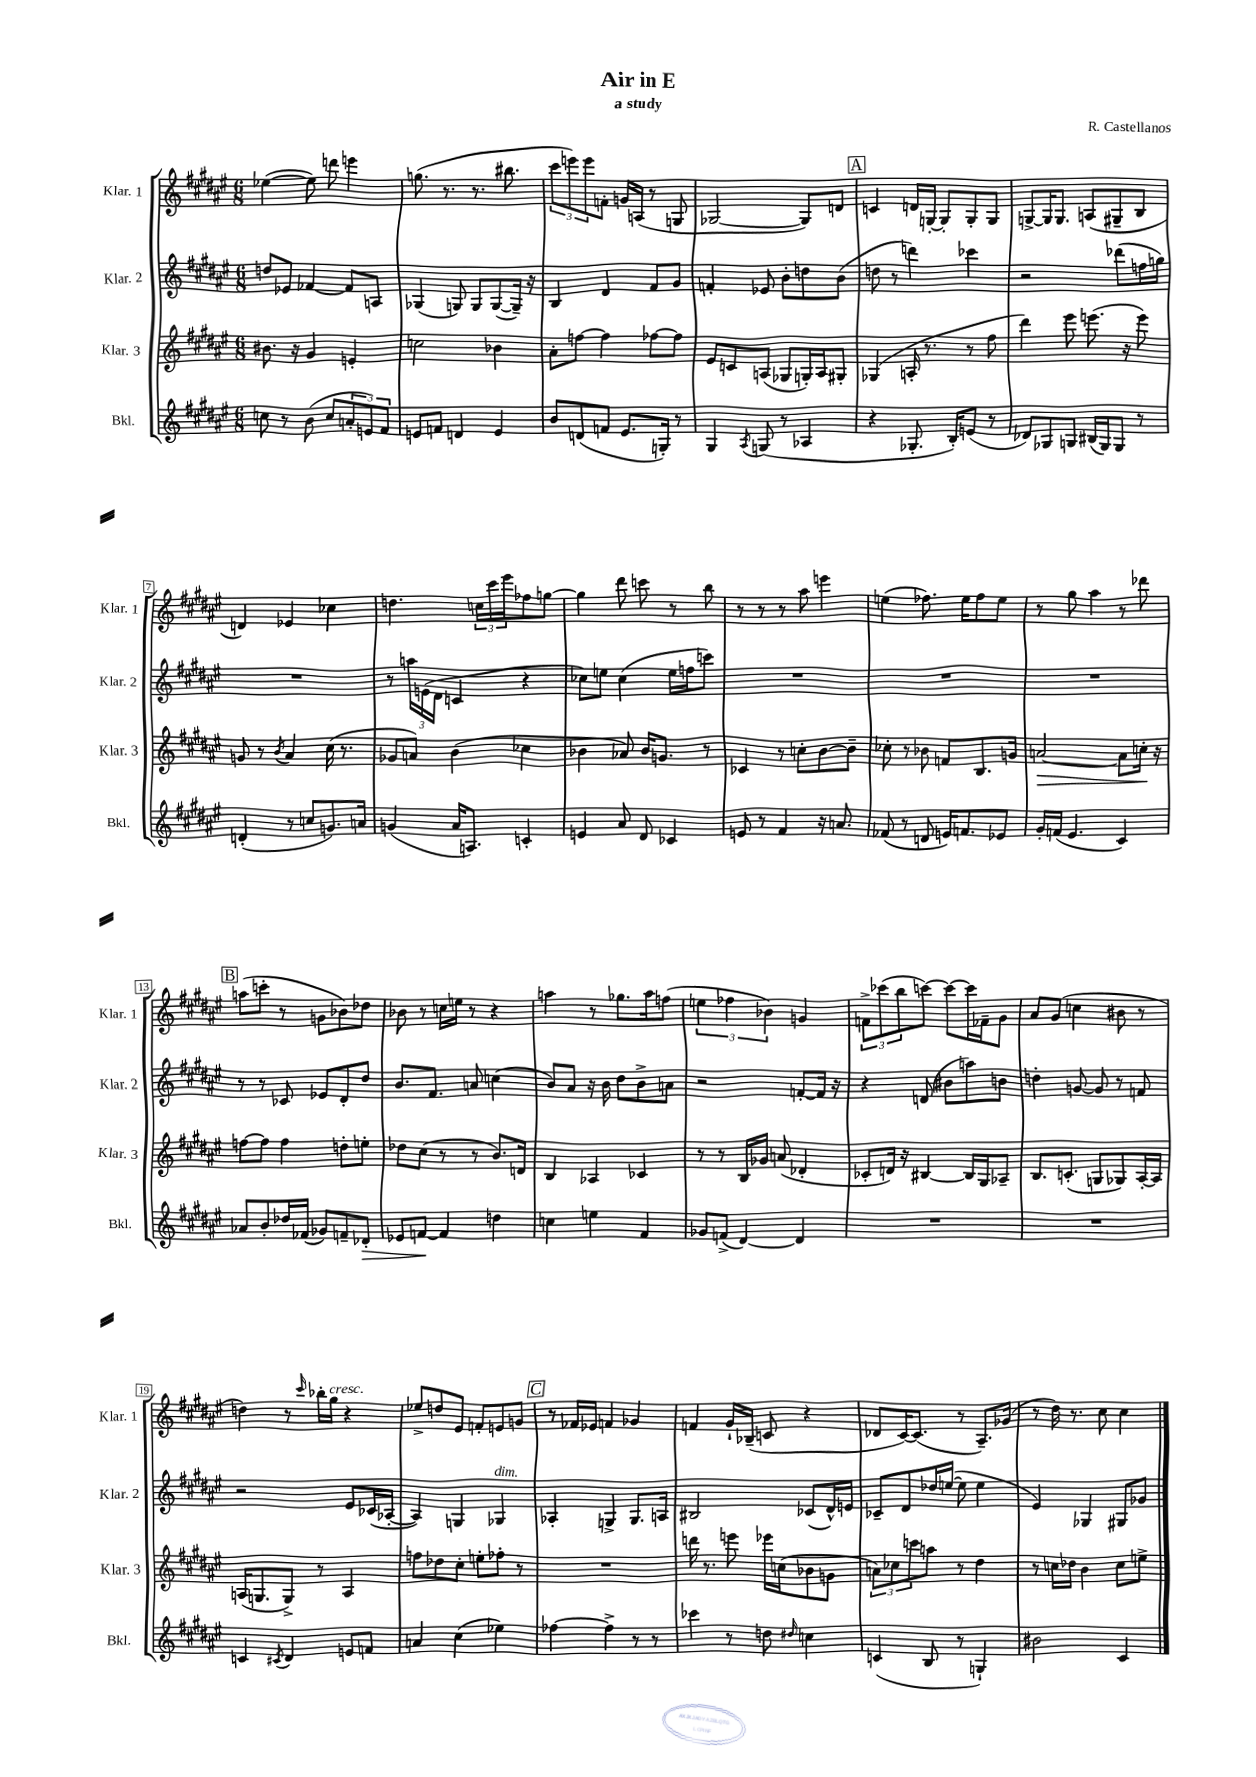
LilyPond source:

\header { title = "Air in E" composer = "R. Castellanos" subtitle = "a study" }
<<
\new StaffGroup <<
\new Staff = "s0" \with { instrumentName = "Klar. 1" shortInstrumentName = "Klar. 1" } {
    \clef treble \key fis \major \numericTimeSignature \time 6/8
    ees''4~( ees''8) d'''8 e'''4 |
    g''8.( r8. r8. bis''8. |
    \tuplet 3/2 { cis'''8 e'''8) e'''8 } f'8-. g'16 a16( r8 g8 |
    ges2~ ges8) d'8 |
    \mark \markup { \box "A" } c'4 d'16 g16~-. g8-. g8-. g8 |
    g8~-> g16 g8. a8( gis8-- b8 |
    d'4) ees'4 ces''4 |
    d''4. \tuplet 3/2 { c''16 cis'''16 eis'''16 } fes''8 g''8~ |
    g''4 dis'''8 c'''8 r8 b''8 |
    r8 r8 r8 ais''8 e'''4 |
    e''4( fes''8.) e''16 fes''8 e''8 |
    r8 gis''8 ais''4 r8 des'''8 |
    \mark \markup { \box "B" } a''8( c'''8-. r8 g'8 bes'8) des''8 |
    bes'8 r8 c''16 e''16 r8 r4 |
    a''4 r8 ges''8. a''16 f''8( |
    \tuplet 3/2 { e''4 fes''4 bes'4) } g'4 |
    \tuplet 3/2 { f'8-> ces'''8( b''8 } c'''8~) c'''8~ c'''16 fes'16-- gis'8 |
    ais'8 gis'8( c''4 bis'8 r8 |
    d''4) r8 \grace { cis'''16 } bes''16-. gis''16^\markup { \italic "cresc." } r4 |
    ees''8-> d''8 eis'8 f'8-. e'8 g'8 |
    \mark \markup { \box "C" } r8 fes'16 ees'16 f'4 ges'4 |
    f'4 gis'16-! bes16--( c'8 r4 |
    des'8 cis'16~) cis'8.( r8 ais8.--) ges'16( |
    r8 dis''16) r8. cis''8 cis''4 \bar "|." |
}
\new Staff = "s1" \with { instrumentName = "Klar. 2" shortInstrumentName = "Klar. 2" } {
    \clef treble \key fis \major \numericTimeSignature \time 6/8
    d''8 ees'8 fes'4~ fes'8 a8 |
    ges4( g8) g8 g8~( g16--) r16 |
    b4 dis'4 fis'8 gis'8 |
    f'4-. ees'8 b'8-. d''8 b'8( |
    \mark \markup { \box "A" } d''8 r8 d'''4) ces'''4 |
    r2 des'''8( f''16 g''16) |
    R2. |
    r8 \tuplet 3/2 { a''16 e'16( dis'16 } c'4 r4 |
    ces''8) e''8 ces''4( e''16 f''16 c'''8) |
    R2. |
    R2. |
    R2. |
    \mark \markup { \box "B" } r8 r8 ces'8 ees'8 dis'8-. dis''8 |
    b'8. fis'8. a'8 c''4( |
    b'8) ais'8 r16 b'16 dis''8 b'8-> a'8 |
    r2 f'8~-. f'16 r16 |
    r4 d'8( bis'8 a''8) b'8 |
    d''4-. g'8~ g'8 r8 f'8 |
    r2 eis'8 ces'16( aes16~-. |
    aes4) g4 ges4^\markup { \italic "dim." } |
    \mark \markup { \box "C" } aes4-. g4-> g8. a16 |
    bis2 ces'8( dis'16-^) e'16 |
    ces'8-- dis'8 des''16 e''16~( e''8 e''4 |
    eis'4) ges4 gis8 ges'8 \bar "|." |
}
\new Staff = "s2" \with { instrumentName = "Klar. 3" shortInstrumentName = "Klar. 3" } {
    \clef treble \key fis \major \numericTimeSignature \time 6/8
    bis'8. r16 gis'4 e'4-. |
    c''2 bes'4 |
    ais'8-. f''8~ f''4 fes''8~ fes''8 |
    eis'8 c'8 a8( ges8 g16-.) a16 gis8-. |
    \mark \markup { \box "A" } ges4( a16-. r8. r8 fis''8 |
    dis'''4) eis'''8 e'''8.( r16 e'''8) |
    g'8 r8 \acciaccatura { b'8 } ais'4 cis''16( r8. |
    ges'8 a'8) b'4( ces''4 |
    bes'4 aes'8) bes'16 g'8. r8 |
    ces'4 r8 c''8-. b'8~ b'8-- |
    ces''8-. r8 bes'8 f'8 b8. g'16 |
    a'2~\> a'8 c''16-.\! r16 |
    \mark \markup { \box "B" } f''8~ f''8 f''4 d''8-. e''8-. |
    des''8 cis''8( r8 r8 b'8.) d'16 |
    b4 aes4 ces'4 |
    r8 r8 b16 ges'16 a'8( des'4-. |
    ces'8-. d'16) r16 bis4~ bis16 gis16 aes8-- |
    b8. c'8.-.( g8 ges8) ais16~-. ais16 |
    a16( g8. g8->) r8 a4 |
    f''8 des''8 cis''8-. e''8-. fes''8-. r8 |
    \mark \markup { \box "C" } R2. |
    d'''16 r8. e'''8 ees'''16 c''16( bes'8 g'8 |
    \tuplet 3/2 { a'8) ces''8 c'''8 } a''8 r8 dis''4 |
    r8 c''16 des''16 b'4 c''8 e''8-> \bar "|." |
}
\new Staff = "s3" \with { instrumentName = "Bkl." shortInstrumentName = "Bkl." } {
    \clef treble \key fis \major \numericTimeSignature \time 6/8
    c''8 r8 b'8( c''8 \tuplet 3/2 { a'8-. e'8) fis'8 } |
    e'8 f'8 d'4 e'4 |
    b'8 d'8( f'8 eis'8. g16-.) r8 |
    gis4 \acciaccatura { ais8 } g8( r8 aes4 |
    \mark \markup { \box "A" } r4 ges8.-. b16-.) e'8( r8 |
    des'8) ges8 g8 bis16( g16) g8 r8 |
    d'4-.( r8 c''8 g'8.) a'16 |
    g'4( ais'16 a8.) c'4-. |
    e'4 ais'8 dis'8 ces'4 |
    e'8 r8 fis'4 r16 a'8. |
    fes'8( r8 d'8 e'16) f'8. ees'8 |
    gis'16-. f'16( eis'4. cis'4) |
    \mark \markup { \box "B" } aes'8 b'8-. des''16 fes'16( ges'8) f'8-- des'8-.\> |
    ees'8 f'8~\! f'4 d''4 |
    c''4 e''4 fis'4 |
    ges'8 f'8->( dis'4~) dis'4 |
    R2. |
    R2. |
    c'4 \acciaccatura { cis'8 } dis'4 e'8 f'8 |
    a'4 cis''4( ees''4) |
    \mark \markup { \box "C" } fes''4~ fes''4-> r8 r8 |
    ces'''4 r8 d''8 \grace { dis''16 } c''4 |
    c'4( b8 r8 g4-!) |
    bis'2 cis'4 \bar "|." |
}
>>
>>
\layout { \context { \Score \override BarNumber.stencil = #(make-stencil-boxer 0.1 0.3 ly:text-interface::print) } }
